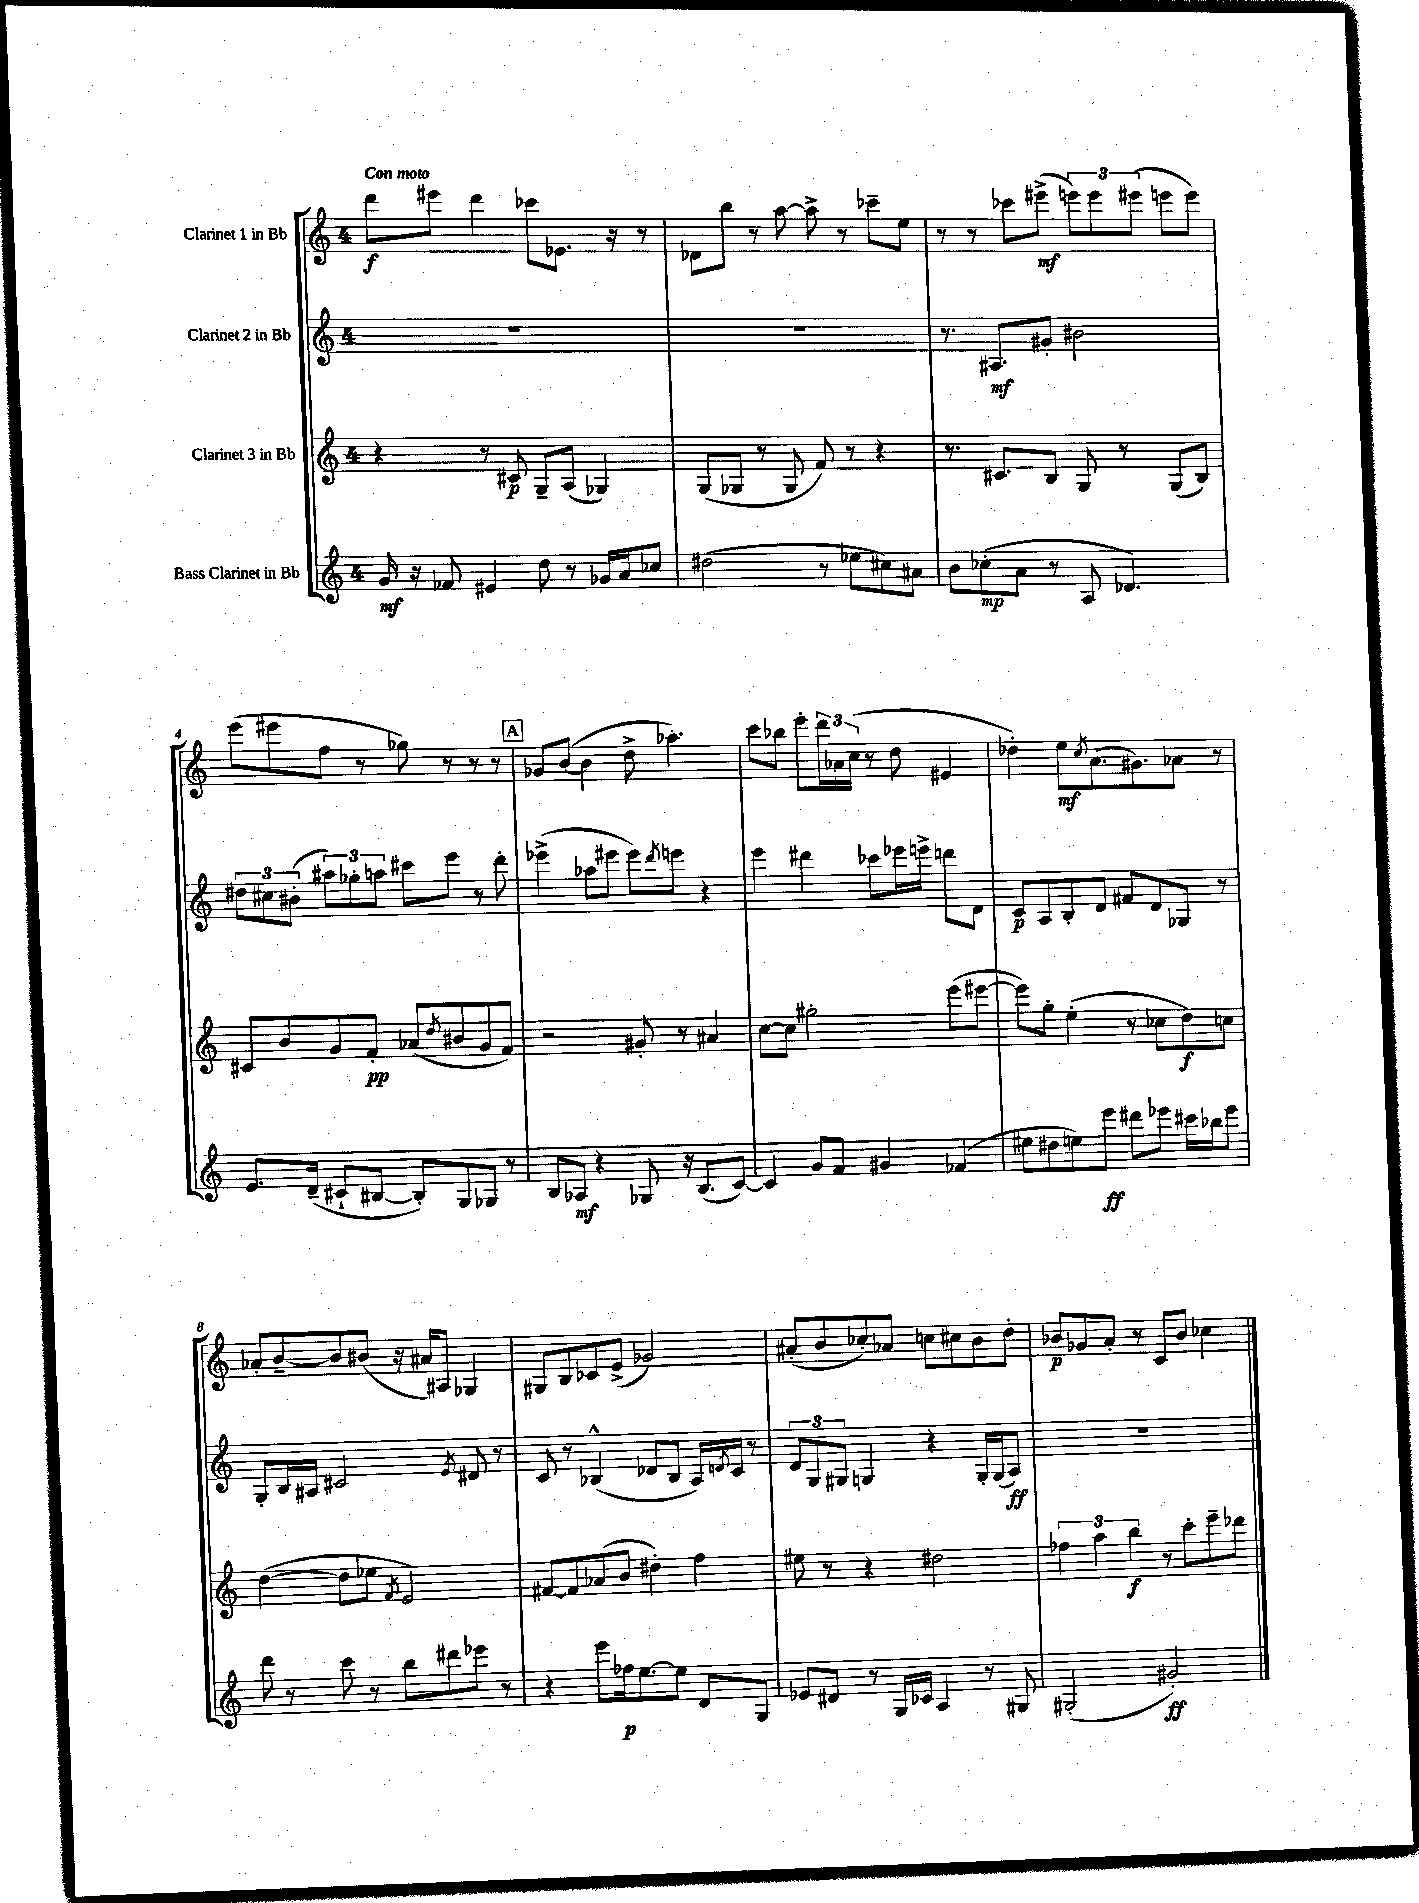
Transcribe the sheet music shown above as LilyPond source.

<<
\new StaffGroup <<
\new Staff = "s0" \with { instrumentName = "Clarinet 1 in Bb" } {
    \clef treble \key c \major \once \override Staff.TimeSignature.style = #'single-digit \time 4/4 \tempo "Con moto"
    d'''8\f eis'''8 d'''4 ces'''8 ees'8. r16 r8 |
    des'8 b''8 r8 a''8~ a''8-> r8 ces'''8-- e''8 |
    r8 r8 ces'''8 eis'''8->\mf( \tuplet 3/2 { e'''8) e'''8 eis'''8( } e'''8 e'''8) |
    e'''8( eis'''8 f''8 r8 ges''8) r8 r8 r8 |
    \mark \markup { \box "A" } ges'8 b'8~( b'4 d''8-> aes''4.-.) |
    c'''8 bes''8 e'''8-. \tuplet 3/2 { d'''16 aes'16 c''16( } r8 d''8 eis'4 |
    des''4-.) e''8\mf \acciaccatura { c''8 } a'8.( gis'8.) aes'8 r8 |
    aes'8-. b'8~-- b'8 bis'8( r16 ais'16) ais8 ges4 |
    gis8 b8 ces'8 e'8->( ges'2) |
    ais'8-.( b'8 ces''8-.) aes'8 c''8 cis''8 b'8 d''8-. |
    bes'8\p ges'8 a'8-. r8 c'8 bes'8 ces''4 \bar "|." |
}
\new Staff = "s1" \with { instrumentName = "Clarinet 2 in Bb" } {
    \clef treble \key c \major \once \override Staff.TimeSignature.style = #'single-digit \time 4/4
    R1 |
    R1 |
    r8. ais8.\mf gis'8-. bis'2 |
    \tuplet 3/2 { dis''8 cis''8 bis'8-.( } \tuplet 3/2 { ais''8) ges''8-. a''8 } cis'''8 e'''8 r8 d'''8-. |
    \mark \markup { \box "A" } ees'''4->( aes''8 eis'''8 eis'''8) \acciaccatura { d'''8 } e'''8 r4 |
    e'''4 dis'''4 ces'''8 ees'''16 e'''16-> d'''8 d'8 |
    c'8\p a8 b8-. d'8 fis'8 d'8 ges8 r8 |
    g8-. b16 ais16 cis'2 \acciaccatura { e'8 } dis'8 r8 |
    c'8 r8 bes4-^( des'8 bes8 a16) \acciaccatura { d'8 } c'16 r8 |
    \tuplet 3/2 { d'8 g8 gis8 } g4 r4 g16-. g16( a8\ff) |
    R1 \bar "|." |
}
\new Staff = "s2" \with { instrumentName = "Clarinet 3 in Bb" } {
    \clef treble \key c \major \once \override Staff.TimeSignature.style = #'single-digit \time 4/4
    r4 r8 cis'8\p g8-- a8( ges4) |
    g8( ges8 r8 ges8 f'8) r8 r4 |
    r8. cis'8. b8 g8 r8 g8( b8) |
    cis'8 b'8 g'8 f'8-.\pp aes'8( \acciaccatura { d''8 } bis'8 g'8 f'8) |
    \mark \markup { \box "A" } r2 gis'8-. r8 ais'4 |
    c''8~ c''8 gis''2-. e'''8( eis'''8~ |
    eis'''8) g''8-. e''4-.( r8 ces''8 d''8\f) c''8 |
    d''4~( d''8 ees''8 \acciaccatura { f'8 } e'2) |
    fis'8~ fis'8 aes'8( b'8 dis''4-.) f''4 |
    eis''8 r8 r4 dis''2 |
    \tuplet 3/2 { fes''4 a''4 b''4\f } r8 c'''8-. e'''8-- des'''8 \bar "|." |
}
\new Staff = "s3" \with { instrumentName = "Bass Clarinet in Bb" } {
    \clef treble \key c \major \once \override Staff.TimeSignature.style = #'single-digit \time 4/4
    g'16\mf r16 fes'8 eis'4 d''8 r8 ges'16 a'16 ces''8 |
    dis''2( r8 ees''8 cis''8) ais'8 |
    b'8 ces''8-.\mp( a'8 r8 a8 des'4.) |
    e'8. d'16--( cis'8-! bis8~ bis8-.) g8 ges8 r8 |
    \mark \markup { \box "A" } b8 aes8\mf r4 ges8 r16 b8.( c'8~) |
    c'4 g'8 f'8 gis'4 fes'4( |
    eis''8 dis''8 e''8) e'''8\ff dis'''8 ees'''8 cis'''16 bes''16 ees'''8 |
    d'''8 r8 c'''8 r8 b''8 dis'''8 ees'''8 r8 |
    r4 e'''8 fes''16\p e''8.~ e''8 d'8 g8 |
    ees'8 dis'8 r8 g16 ces'16 a4 r8 gis8 |
    gis2-.( gis'2-.\ff) \bar "|." |
}
>>
>>
